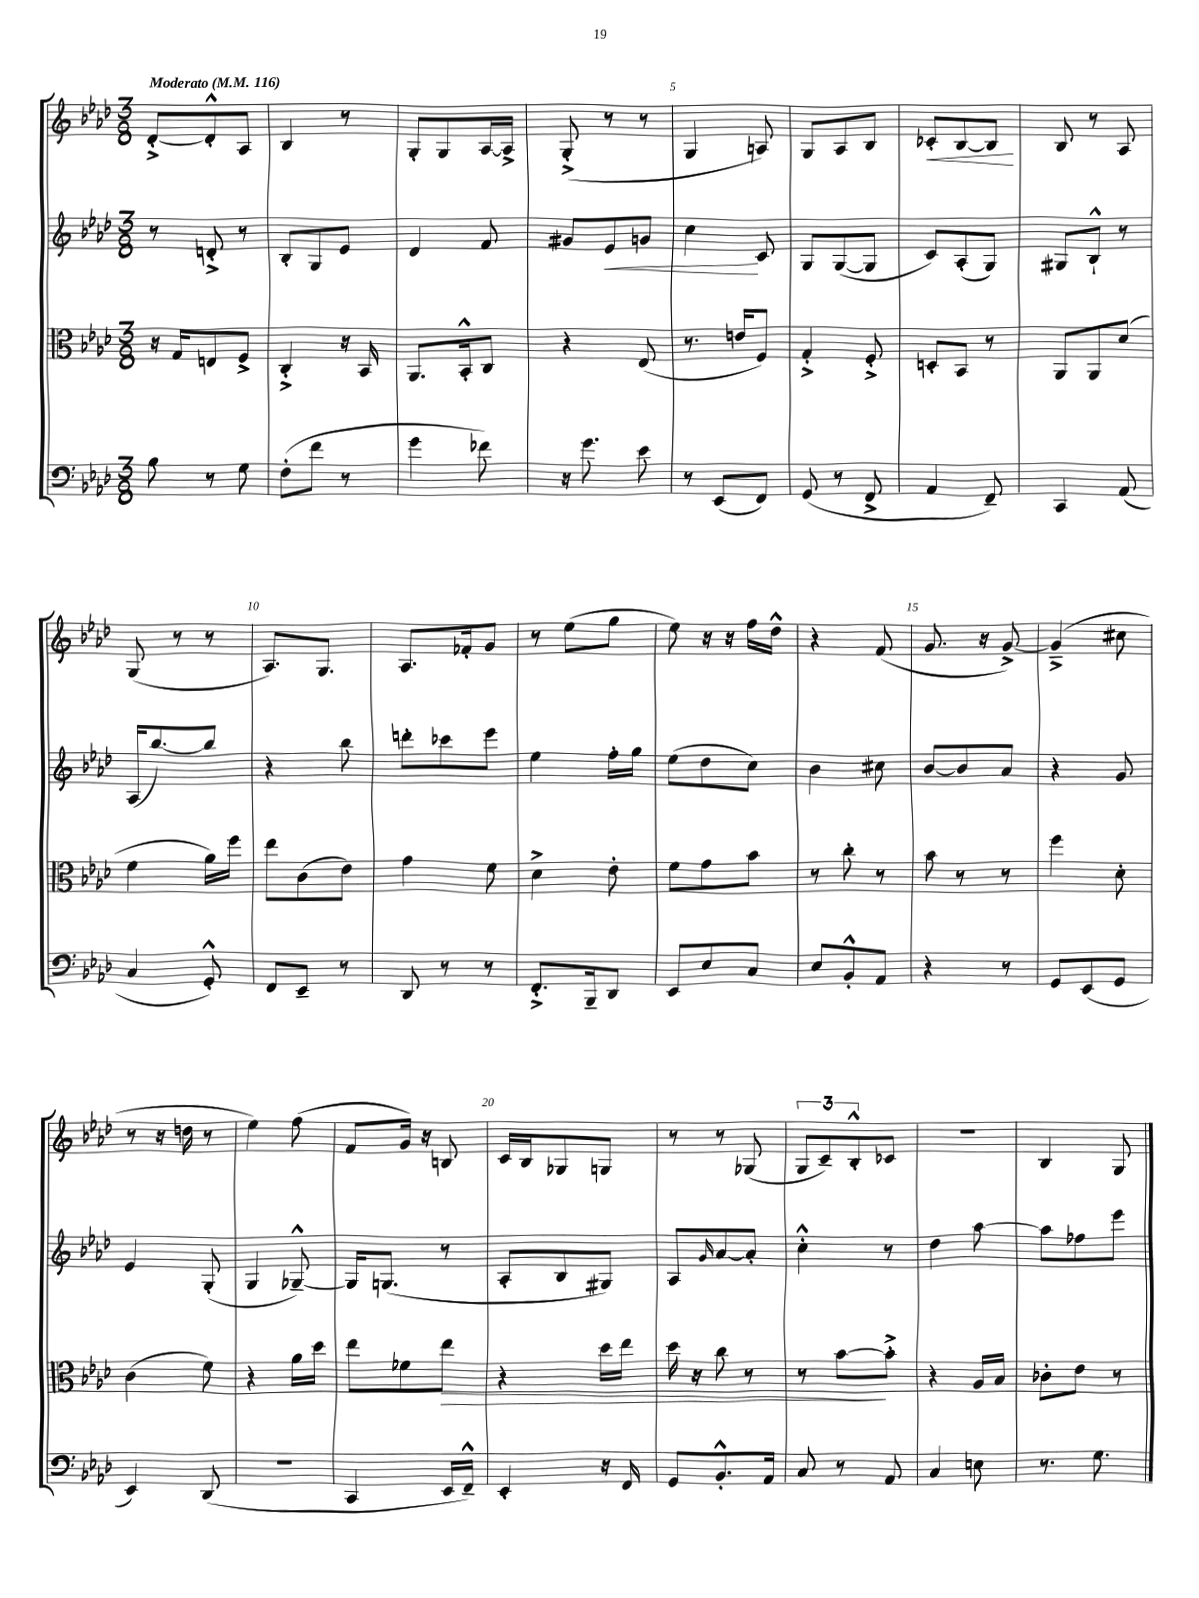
<<
\new StaffGroup <<
\new Staff = "s0" {
    \clef treble \key aes \major \numericTimeSignature \time 3/8 \tempo "Moderato" 4 = 116
    des'8~-.-> des'8-.-^ aes8 |
    bes4 r8 |
    g8-. g8 aes16~ aes16-> |
    g8-.->( r8 r8 |
    g4 a8) |
    g8 aes8 bes8 |
    ces'8-.\< bes8~ bes8\! |
    bes8 r8 aes8 |
    g8( r8 r8 |
    aes8.) g8. |
    aes8. fes'16-. g'8 |
    r8 ees''8( g''8 |
    ees''8) r16 r16 f''16 des''16-^ |
    r4 f'8( |
    g'8. r16 g'8~->) |
    g'4--->( cis''8 |
    r8 r16 d''16 r8 |
    ees''4) f''8( |
    f'8 g'16) r16 b8 |
    c'16 bes16 ges8 g8 |
    r8 r8 ges8( |
    \tuplet 3/2 { g8 c'8--) bes8-.-^ } ces'8 |
    R4. |
    bes4 g8 \bar "|." |
}
\new Staff = "s1" {
    \clef treble \key aes \major \numericTimeSignature \time 3/8
    r8 d'8-.-> r8 |
    bes8-. g8 ees'8 |
    des'4 f'8 |
    gis'8 ees'8\< g'8 |
    c''4\! c'8 |
    g8 g8~( g8 |
    c'8) aes8-.( g8) |
    gis8 bes8-!-^ r8 |
    aes16( bes''8.~) bes''8 |
    r4 bes''8 |
    d'''8-. ces'''8 ees'''8 |
    ees''4 f''16-. g''16 |
    ees''8( des''8 c''8) |
    bes'4 cis''8 |
    bes'8~ bes'8 aes'8 |
    r4 g'8 |
    ees'4 g8-.( |
    g4 ges8~---^) |
    ges16 g8.( r8 |
    aes8-. bes8 gis8) |
    aes8 \grace { g'16 } aes'8~ aes'8-. |
    c''4-.-^ r8 |
    des''4 aes''8~ |
    aes''8 fes''8 ees'''8 \bar "|." |
}
\new Staff = "s2" {
    \clef alto \key aes \major \numericTimeSignature \time 3/8
    r16 g16 e8 f8-> |
    c4-.-> r16 bes,16 |
    aes,8. bes,16-.-^ c8 |
    r4 ees8( |
    r8. e'16 f8) |
    g4-.-> f8-.-> |
    d8-. bes,8 r8 |
    aes,8 aes,8 des'8( |
    f'4 aes'16) f''16 |
    ees''8 c'8( ees'8) |
    g'4 f'8 |
    des'4-> ees'8-. |
    f'8 g'8 bes'8 |
    r8 c''8-. r8 |
    bes'8 r8 r8 |
    f''4 des'8-. |
    c'4( f'8) |
    r4 aes'16 des''16 |
    ees''8 fes'8 ees''8\> |
    r4 des''16 ees''16 |
    des''16 r16 c''8 r8 |
    r8 bes'8~\! bes'8-.-> |
    r4 aes16 bes16 |
    ces'8-. ees'8 r8 \bar "|." |
}
\new Staff = "s3" {
    \clef bass \key aes \major \numericTimeSignature \time 3/8
    bes8 r8 g8 |
    f8-.( f'8 r8 |
    g'4 fes'8) |
    r16 g'8. ees'8 |
    r8 ees,8( f,8) |
    g,8( r8 f,8-> |
    aes,4 f,8--) |
    c,4 aes,8( |
    c4 g,8-.-^) |
    f,8 ees,8-- r8 |
    des,8 r8 r8 |
    f,8.-.-> bes,,16-- des,8 |
    ees,8 ees8 c8 |
    ees8 bes,8-.-^ aes,8 |
    r4 r8 |
    g,8 ees,8( g,8 |
    ees,4) des,8( |
    R4. |
    c,4 ees,16 f,16---^) |
    ees,4-. r16 f,16 |
    g,8 bes,8.-.-^ aes,16 |
    c8 r8 aes,8 |
    c4 e8 |
    r8. g8. \bar "|." |
}
>>
>>
\layout { \context { \Score \override BarNumber.break-visibility = ##(#f #t #t) barNumberVisibility = #(every-nth-bar-number-visible 5) } }
